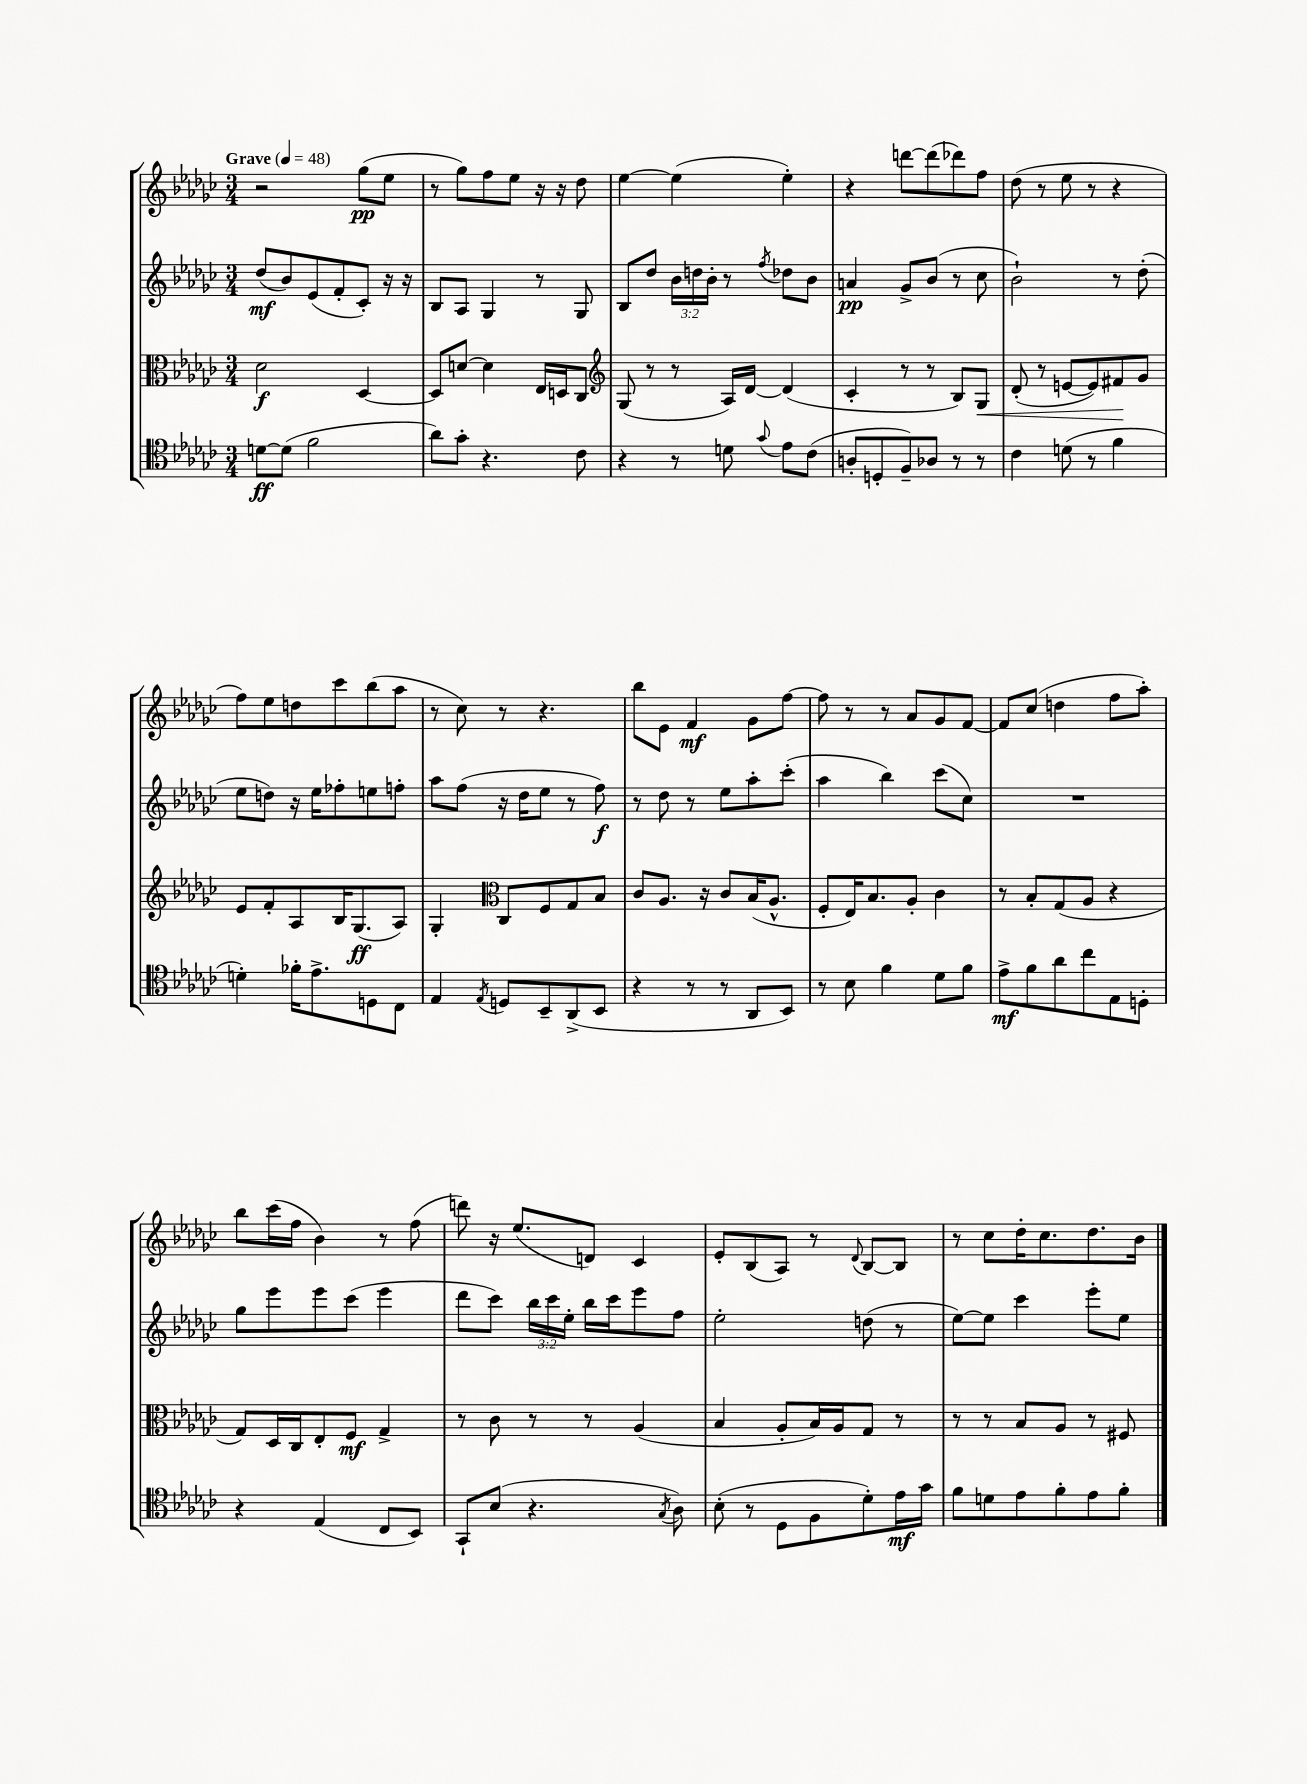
<<
\new StaffGroup <<
\new Staff = "s0" {
    \clef treble \key ges \major \numericTimeSignature \time 3/4 \tempo "Grave" 4 = 48
    \autoBeamOff r2 ges''8[\pp( ees''8] |
    r8 ges''8[) f''8 ees''8] r16 r16 des''8 |
    ees''4~ ees''4( ees''4-.) |
    r4 d'''8[~ d'''8( des'''8) f''8] |
    des''8( r8 ees''8 r8 r4 |
    f''8[) ees''8 d''8 ces'''8 bes''8( aes''8] |
    r8 ces''8) r8 r4. |
    bes''8[ ees'8] f'4\mf ges'8[ f''8]~ |
    f''8 r8 r8 aes'8[ ges'8 f'8]~ |
    f'8[ ces''8]( d''4 f''8[ aes''8]-.) |
    bes''8[ ces'''16( f''16] bes'4) r8 f''8( |
    d'''8) r16 ees''8.[( d'8]) ces'4 |
    ees'8[-. bes8( aes8]) r8 \appoggiatura { des'8 } bes8[~ bes8] |
    r8 ces''8[ des''16-. ces''8. des''8. bes'16] \bar "|." |
}
\new Staff = "s1" {
    \clef treble \key ges \major \numericTimeSignature \time 3/4 \override Staff.TupletNumber.text = #tuplet-number::calc-fraction-text
    \autoBeamOff des''8[\mf( bes'8) ees'8( f'8-. ces'8]-.) r16 r16 |
    bes8[ aes8] ges4 r8 ges8 |
    bes8[ des''8] \tuplet 3/2 { bes'16[ d''16 bes'16]-. } r8 \acciaccatura { f''8 } des''8[ bes'8] |
    a'4\pp ges'8[-> bes'8]( r8 ces''8 |
    bes'2-!) r8 des''8-.( |
    ees''8[ d''8]) r16 ees''16[ fes''8-. e''8 f''8]-. |
    aes''8[ f''8]( r16 des''16[ ees''8] r8 f''8\f) |
    r8 des''8 r8 ees''8[ aes''8-. ces'''8]-.( |
    aes''4 bes''4) ces'''8[( ces''8]) |
    R2. |
    ges''8[ ees'''8 ees'''8 ces'''8]( ees'''4 |
    des'''8[ ces'''8]) \tuplet 3/2 { bes''16[ ces'''16 ees''16]-. } bes''16[ ces'''16 ees'''8 f''8] |
    ees''2-. d''8( r8 |
    ees''8[~) ees''8] ces'''4 ees'''8[-. ees''8] \bar "|." |
}
\new Staff = "s2" {
    \clef alto \key ges \major \numericTimeSignature \time 3/4
    \autoBeamOff des'2\f des4~ |
    des8[ d'8]~ d'4 ees16[ d16 ces8] |
    \clef treble ges8( r8 r8 aes16[) des'16]~ des'4( |
    ces'4-. r8 r8 bes8[) ges8]\< |
    des'8-.( r8 e'8[~ e'8) fis'8\! ges'8] |
    ees'8[ f'8-. aes8 bes16 ges8.\ff( aes8]) |
    ges4-. \clef alto ces8[ f8 ges8 bes8] |
    ces'8[ aes8.] r16 ces'8[ bes16( aes8.]-^ |
    f8[-. ees16) bes8. aes8]-. ces'4 |
    r8 bes8[-. ges8( aes8] r4 |
    ges8[) des16 ces16 ees8-. f8]\mf ges4-> |
    r8 ces'8 r8 r8 aes4( |
    bes4 aes8[-. bes16) aes16 ges8] r8 |
    r8 r8 bes8[ aes8] r8 fis8 \bar "|." |
}
\new Staff = "s3" {
    \clef tenor \key ges \major \numericTimeSignature \time 3/4
    \autoBeamOff d'8[~\ff d'8]( f'2 |
    aes'8[) ges'8]-. r4. ces'8 |
    r4 r8 d'8 \appoggiatura { ges'8 } ees'8[ ces'8]( |
    a8[-. d8-. f8--) aes8] r8 r8 |
    ces'4 d'8( r8 f'4 |
    d'4-.) fes'16[-. ees'8.-> d8 ces8] |
    ees4 \acciaccatura { ees8 } d8[ bes,8-- aes,8->( bes,8] |
    r4 r8 r8 aes,8[ bes,8]) |
    r8 bes8 f'4 des'8[ f'8] |
    ees'8[->\mf f'8 aes'8 ces''8 ees8 d8]-. |
    r4 ees4( ces8[ bes,8]) |
    ges,8[-! bes8]( r4. \acciaccatura { ges8 } aes8) |
    bes8-.( r8 des8[ f8 des'8-.) ees'16\mf ges'16] |
    f'8[ d'8 ees'8 f'8-. ees'8 f'8]-. \bar "|." |
}
>>
>>
\layout { \context { \Score \remove "Bar_number_engraver" } }
